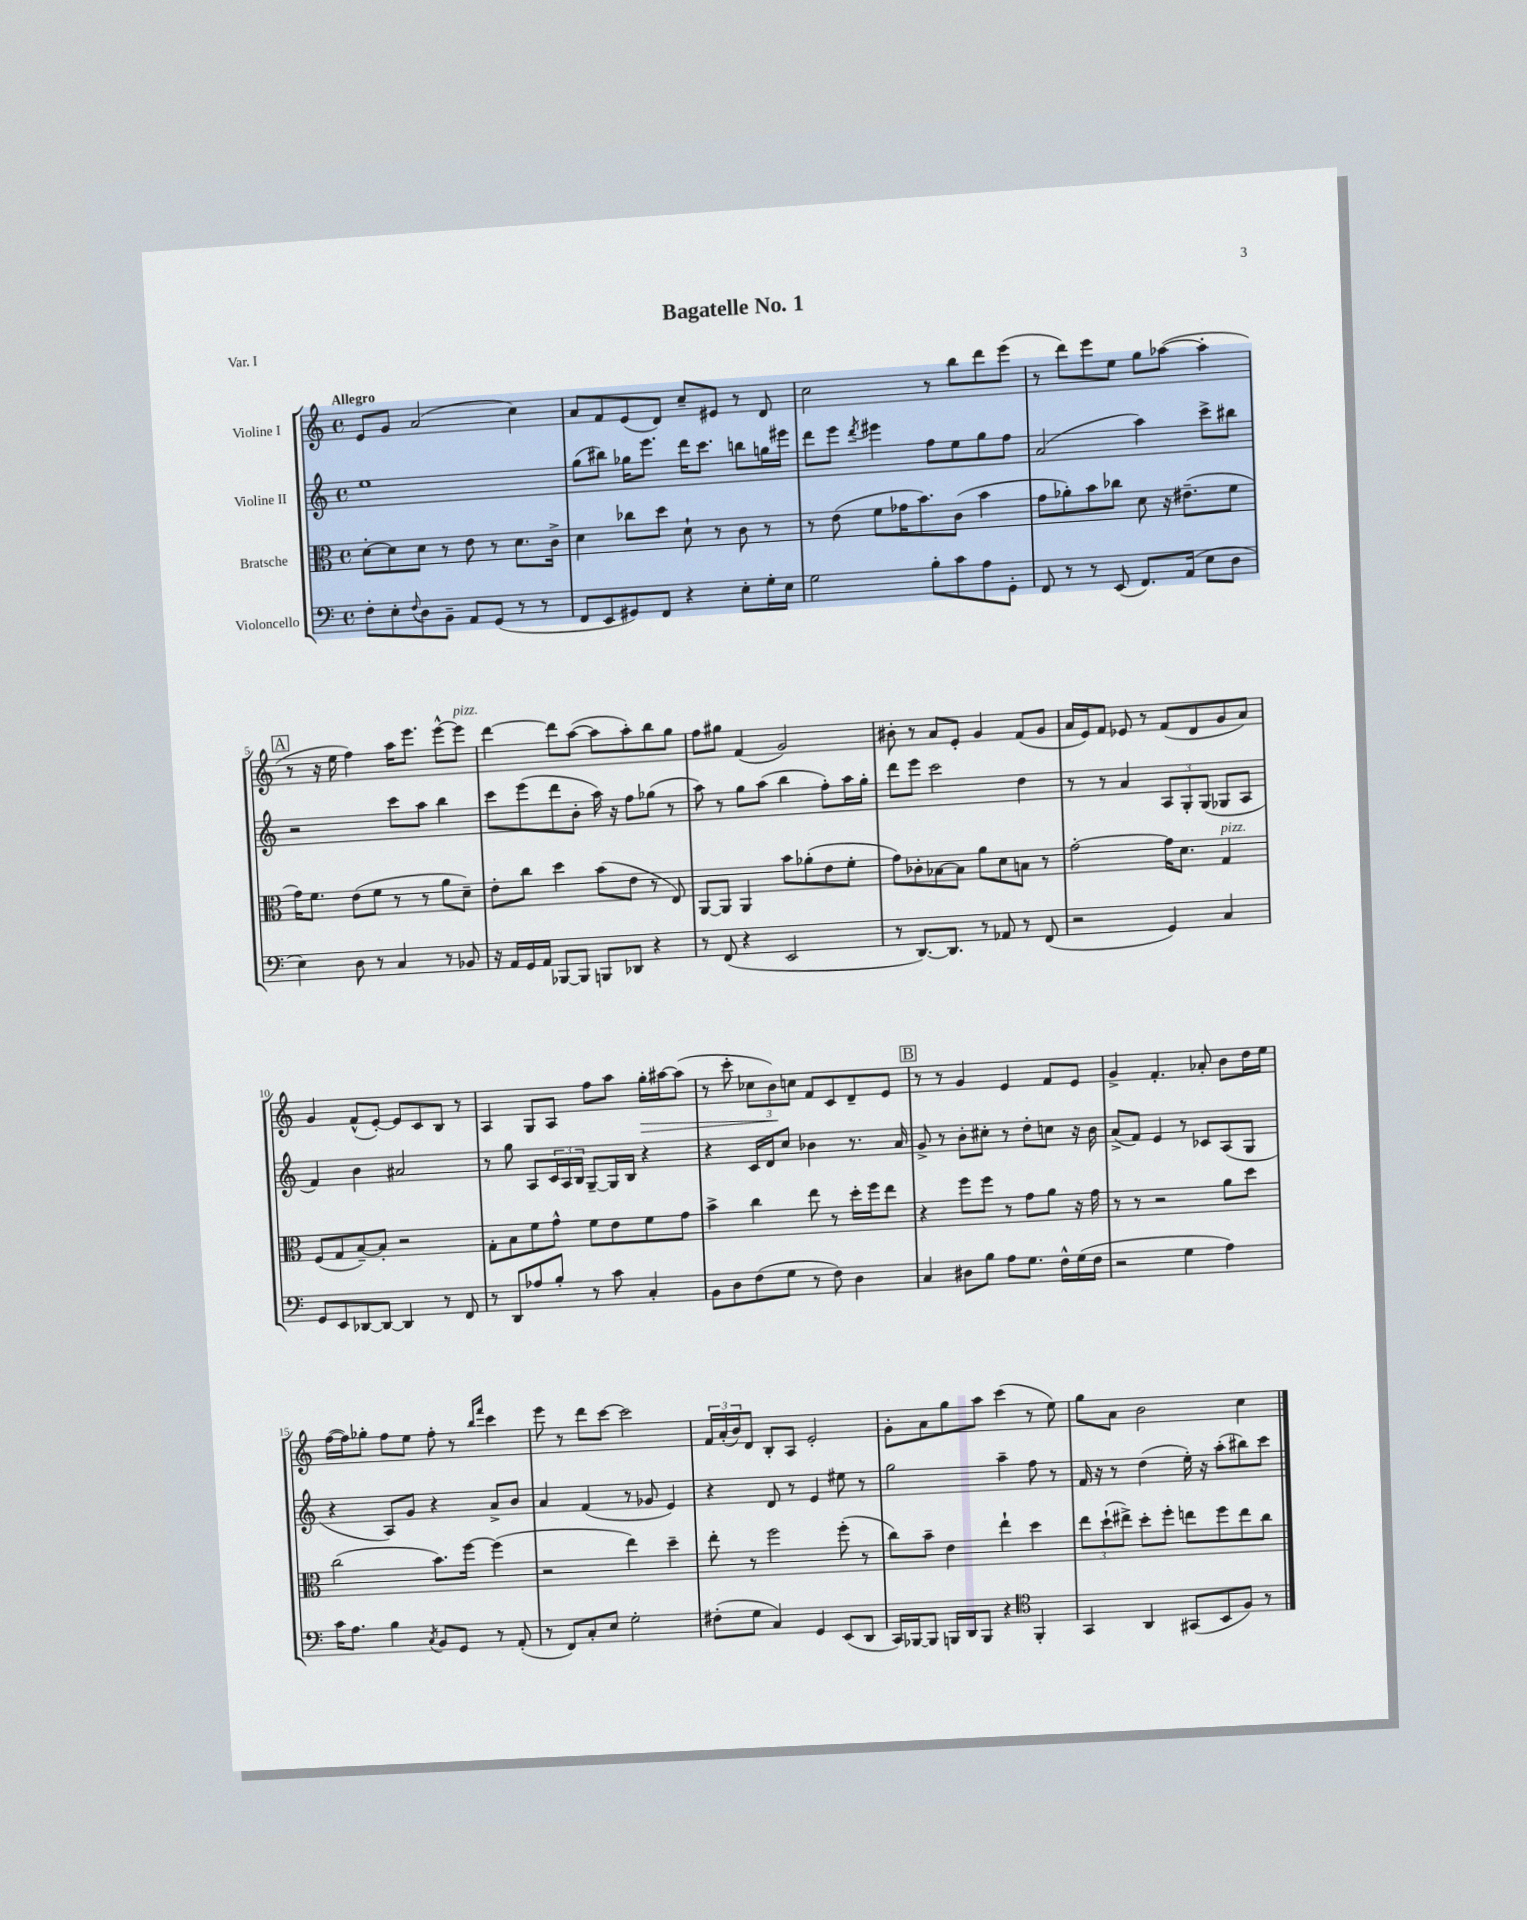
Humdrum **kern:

**kern	**kern	**kern	**kern
*staff4	*staff3	*staff2	*staff1
*clefF4	*clefC3	*clefG2	*clefG2
*k[]	*k[]	*k[]	*k[]
*M4/4	*M4/4	*M4/4	*M4/4
*met(c)	*met(c)	*met(c)	*met(c)
8F'	[8d'	1ee	8e
8E'	8d]	.	8g
8qqF	.	.	.
8D	8d	.	(2a
8BB~	8r	.	.
8AA	8e	.	.
(8GG	8r	.	.
8r	8.d	.	4cc)
8r	.	.	.
.	16c^	.	.
=	=	=	=
8FF	4d	(8gg	8a
8EE	.	8bb#)	8f
8GG#)	8cc-	16gg-	(8e
.	.	8.eee	.
8FF	8dd	.	8d)
4r	8d`	16ddd	8cc~
.	.	8.ccc	.
.	8r	.	8e#
8E'	8c	8bb	8r
16G'	8r	16gg	8d
16E	.	16eee#	.
=	=	=	=
2G	8r	8ddd	2cc
.	(8e	8eee	.
.	.	8qddd	.
.	8f	4eee#	.
.	16g-	.	.
.	8.b)	.	.
8B'	.	8ff	8r
8c	(8c	8ee	8bb
8A	4b	8gg	8ddd
8GG'	.	8ff	(8eee
=	=	=	=
8FF	8g	(2a	8r
8r	8a-')	.	8ddd)
8r	8b	.	8eee
(8EE	8cc-	.	8ee
8.FF)	8d	4aa)	8gg
.	16r	.	([8aa-
(16AA	(8.e#~	.	.
8E	.	8ccc^	4aa-']
8D	8f	8bb#	.
=	=	=	=
4E)	16g)	2r	8r
.	8.f	.	.
.	.	.	16r
.	.	.	16ee
8D	(8e	.	4ff)
8r	8f	.	.
4C	8r	8ccc	16aa
.	.	.	8.eee
.	8r	8aa	.
8r	8a	4bb	[8eee^^
8BB-	8d~)	.	8eee]
=	=	=	=
16r	8e'	8ccc	[4ddd
16AA	.	.	.
16GG	8cc	(8eee	.
16AA	.	.	.
[8BBB-	4dd	8ddd	8ddd]
8BBB-]	.	8b'	([8aa
8BBB	(8b	16aa)	8aa]
.	.	16r	.
8DD-	8e	8ff	8aa')
4r	8r	(8gg-	8bb
.	8E)	8r	8gg
=	=	=	=
8r	[8AA	8aa)	8ff
(8FF	8AA]	8r	8gg#
4r	4AA	8gg	(4f
.	.	(8aa	.
2EE	8b	4bb	2g)
.	(8a-'	.	.
.	8e	8ff')	.
.	8f'	16aa	.
.	.	16gg'	.
=	=	=	=
8r	8g)	8ddd	8b#'
[8.DD)	8c-'	8eee	8r
.	[8B-	2ccc	8a
8.DD]	.	.	.
.	8B-]	.	8e'
8r	8a	.	4g
8AA-	8d	.	.
8r	8B	4dd	(8f
(8FF	8r	.	8g
=	=	=	=
2r	[2g'	8r	16a
.	.	.	16e)
.	.	8r	8f
.	.	4a	8e-
.	.	.	8r
4GG)	16g]	12A	(8f
.	8.d	.	.
.	.	12G'	.
.	.	.	8d
.	.	(12G	.
4C	4G	8G-	8g
.	.	8A	8a)
=	=	=	=
8GG	(8F	4f)	4g
8EE	8G	.	.
[8DD-	[8B~)	4b	(8f^^
8DD-_	8B']	.	[8e')
4DD-]	2r	2a#	8e]
.	.	.	8c
8r	.	.	8B
8FF	.	.	8r
=	=	=	=
8r	8G'	8r	4A
8DD	8B	8gg	.
8A-	8f	8A	8G
8B'	8g^^	24c	8A
.	.	24A	.
.	.	24B	.
8r	8f	[8G~	8ff
8c	8e	16G]	8aa
.	.	16B	.
4C'	8f	4r	16gg'
.	.	.	[16aa#
.	8g	.	(8aa#]
=	=	=	=
8BB	4b^	4r	8r
8D	.	.	8ccc'
(8F	4cc	16c	12cc-
.	.	16d	.
.	.	.	12b)
8G	.	8cc	.
.	.	.	12cc
8r	8ee	4b-	8f
8F)	8r	.	8c
4D	16dd'	8.r	8d~
.	16ff	.	.
.	8ee	.	8e
.	.	16a	.
=	=	=	=
4C	4r	8g^	8r
.	.	8r	8r
8D#	8ff	8b'	4g
8B	8ff	8cc#'	.
8A	8r	8r	4e
8.G	8g	8dd'	.
.	8a	8cc	8f
16F^^	.	.	.
(16G	16r	16r	8e
16F	16g	16b	.
=	=	=	=
2r	8r	(8a^	4g^
.	8r	8f)	.
.	2r	4e	4.f'
4G	.	8r	.
.	.	8c-	8a-'
4A)	8a	(8A	8b
.	8dd	8G	16dd
.	.	.	16ee
=	=	=	=
16c	(2cc	4r	([16ff
8.A	.	.	16ff])
.	.	.	8gg-'
4B	.	8A)	8ff
.	.	8g	8ee
8qC	.	.	.
8BB	8.b)	4r	8ff'
8GG	.	.	8r
.	[16ff	.	.
.	.	.	16qqbb
.	.	.	16qqfff
8r	(4ff]	8a^	4ccc
(8AA'	.	8b	.
=	=	=	=
8r	2r	4a	8eee
8FF)	.	.	8r
8C'	.	(4f	8ddd
8E	.	.	[8ccc
2G'	4ee)	8r	2ccc]
.	.	8g-	.
.	4dd~	4e)	.
=	=	=	=
(8F#'	8ee'	4r	24f
.	.	.	(24a'
.	.	.	24b)
8G	8r	.	8d
4C)	2ff	8d	8B'
.	.	8r	8A
4GG	.	4e	2e'
(8EE	(8ff'	8ee#	.
8DD	8r	8r	.
=	=	=	=
16CC)	8cc)	2gg	8g'
[16BBB-	.	.	.
8BBB-]	8b~	.	8a
16BBB	4e	.	8gg
16DD	.	.	.
8BBB	.	.	8aa
4r	4ee`	4aa~	(4ccc
*clefC4	*	*	*
4FF'	4dd	8ff	8r
.	.	8r	8ee)
=	=	=	=
4GG	12ee	16f	8gg
.	.	16r	.
.	(12dd`	.	.
.	.	8r	8a
.	12ee#^)	.	.
4AA	8dd'	(4dd	2b
.	8ff'	.	.
(8GG#	8ee	16ee')	.
.	.	16r	.
8BB	8ff	(8aa'	.
8F)	8ee	8bb#)	4cc
8r	8cc	8ccc	.
==	==	==	==
*-	*-	*-	*-
